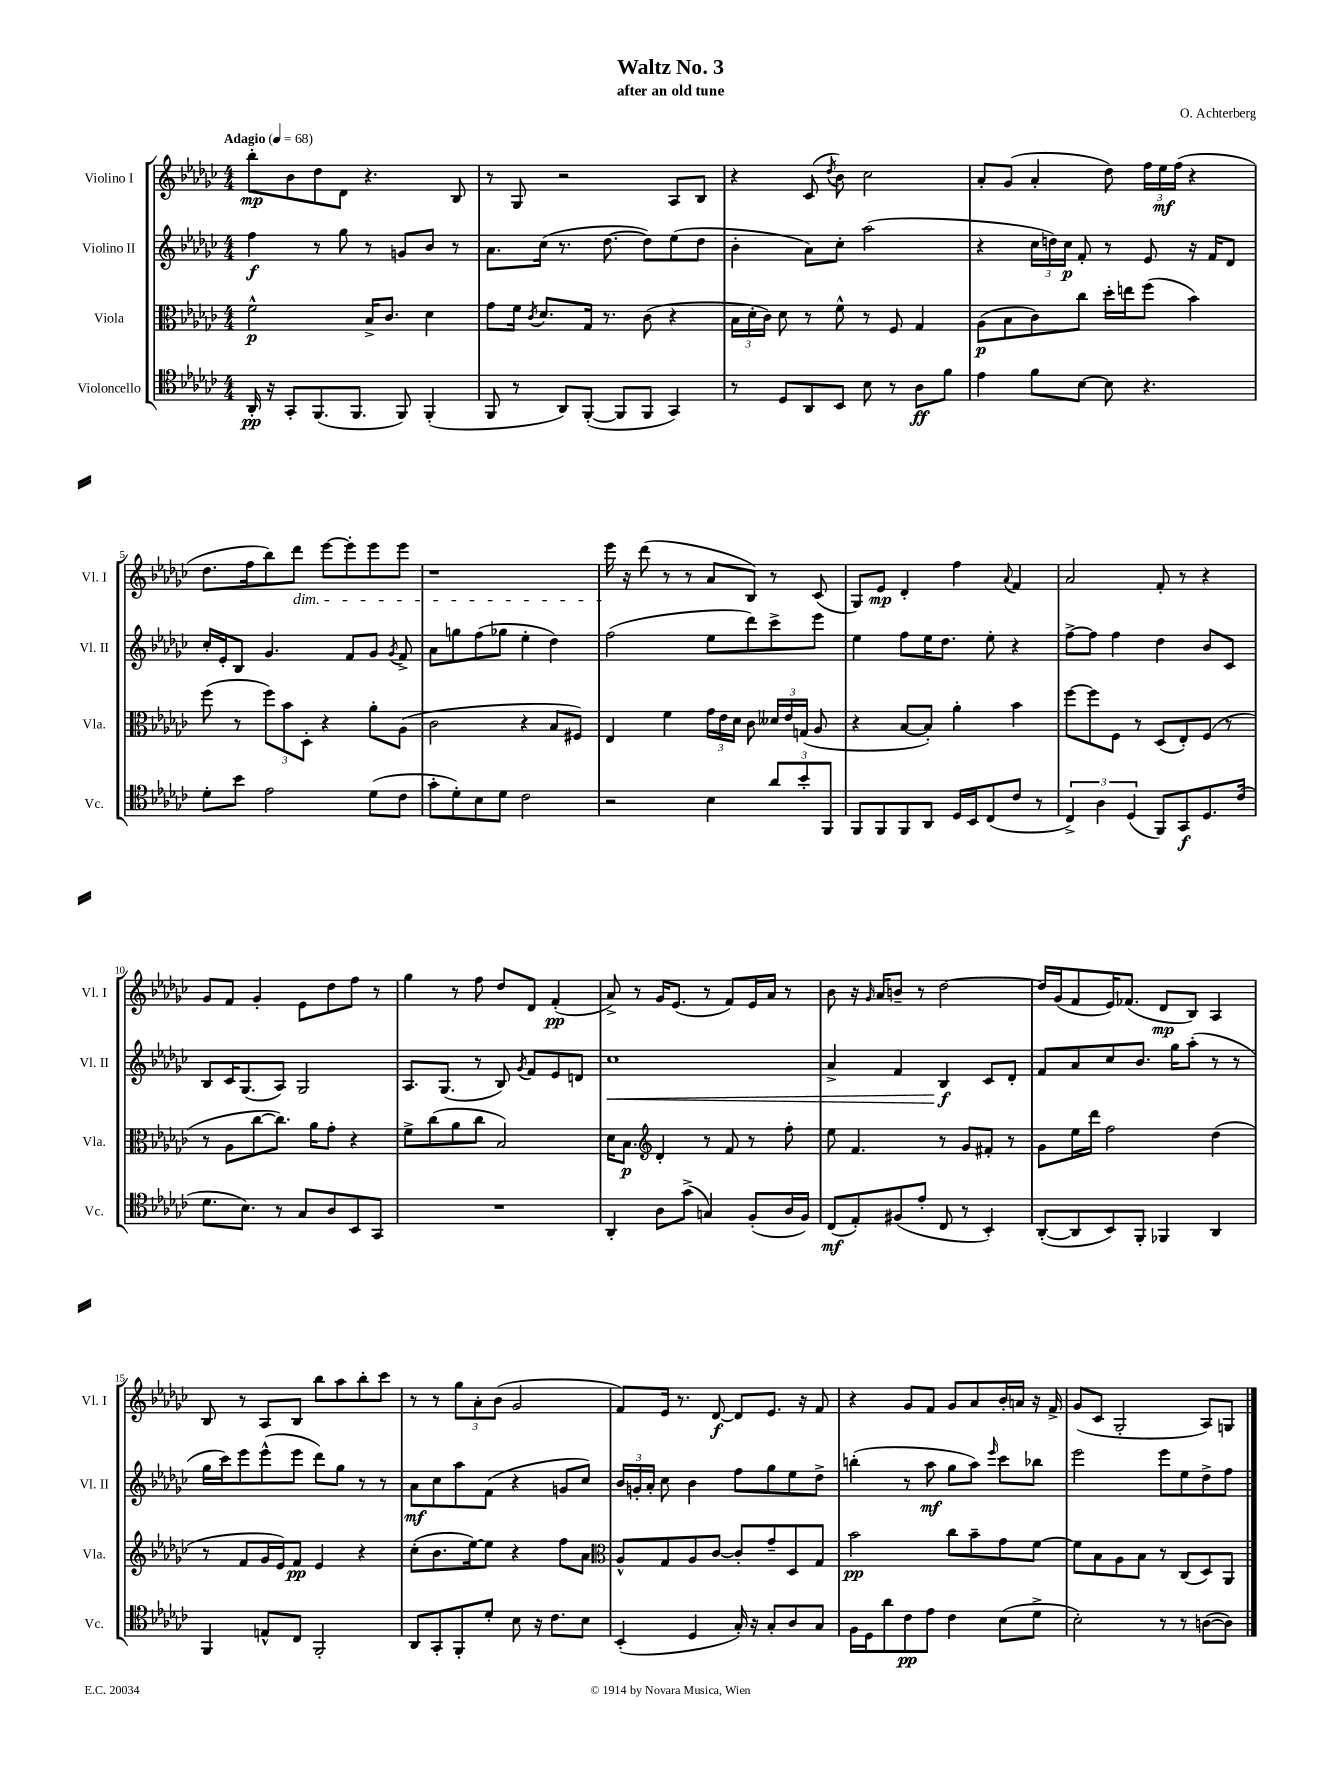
\header { title = "Waltz No. 3" composer = "O. Achterberg" subtitle = "after an old tune" }
<<
\new StaffGroup <<
\new Staff = "s0" \with { instrumentName = "Violino I" shortInstrumentName = "Vl. I" } {
    \clef treble \key ges \major \numericTimeSignature \time 4/4 \tempo "Adagio" 4 = 68
    \autoBeamOff bes''8[-.\mp bes'8 des''8 des'8] r4. bes8 |
    r8 ges8 r2 aes8[ bes8] |
    r4 ces'8( \acciaccatura { des''8 } bes'8) ces''2 |
    aes'8[-. ges'8]( aes'4-. des''8) \tuplet 3/2 { f''16[ ees''16\mf f''16]( } r4 |
    des''8.[ f''16 bes''8) des'''8]\dim ees'''8[~ ees'''8-. ees'''8 ees'''8] |
    r1 |
    ees'''16\! r16 des'''8( r8 r8 aes'8[ bes8]) r8 ces'8( |
    ges8[) ees'8]\mp des'4-. f''4 \appoggiatura { aes'8 } f'4 |
    aes'2 f'8-. r8 r4 |
    ges'8[ f'8] ges'4-. ees'8[ des''8 f''8] r8 |
    ges''4 r8 f''8 des''8[ des'8] f'4-.\pp( |
    aes'8->) r8 ges'16[ ees'8.]( r8 f'8[) ees'16 aes'16] r8 |
    bes'8 r16 \grace { ges'16 } aes'16[ b'8]-- r8 des''2~ |
    des''16[ ges'16( f'8 ees'16) fes'8.]( des'8[\mp bes8]) aes4 |
    bes8 r8 aes8[ bes8] bes''8[ aes''8 bes''8-. ces'''8] |
    r8 r8 \tuplet 3/2 { ges''8[ aes'8-. bes'8]( } ges'2 |
    f'8[) ees'16] r8. des'8~\f des'8[ ees'8.] r16 f'8 |
    r4 ges'8[ f'8] ges'8[ aes'8 bes'16-. a'16] r16 f'16-> |
    ges'8[( ces'8] ges2-. aes8[) g8] \bar "|." |
}
\new Staff = "s1" \with { instrumentName = "Violino II" shortInstrumentName = "Vl. II" } {
    \clef treble \key ges \major \numericTimeSignature \time 4/4
    \autoBeamOff f''4\f r8 ges''8 r8 g'8[ bes'8] r8 |
    aes'8.[ ces''16]( r8. des''8.~ des''8[) ees''8( des''8] |
    bes'4-. aes'8[) ces''8]-. aes''2( |
    r4 \tuplet 3/2 { ces''16[ d''16) ces''16]\p } f'8-. r8 ees'8 r16 f'16[ des'8] |
    ces''16[-. ees'16-. bes8] ges'4. f'8[ ges'8] \acciaccatura { ges'8 } f'8-> |
    aes'8[ g''8 f''8( ges''8] ees''4-. des''4) |
    f''2( ees''8[ des'''8) ces'''8-> ees'''8] |
    ees''4 f''8[ ees''16 des''8.] ees''8-. r4 |
    f''8[~-> f''8] f''4 des''4 bes'8[ ces'8] |
    bes8[ ces'16 ges8.( aes8]) ges2 |
    aes8.[ ges8.]( r8 bes8) \acciaccatura { ges'8 } f'8[ ees'8 d'8] |
    ces''1\< |
    aes'4-> f'4 bes4\f\! ces'8[ des'8]-. |
    f'8[ aes'8 ces''8 bes'8.] ges''16[ aes''8]-.( r8 r8 |
    ges''16[ ces'''16) ees'''8 ees'''8-^( ees'''8] des'''8[) ges''8] r8 r8 |
    aes'8[\mf ces''8 aes''8 f'8]( r4 g'8[ ces''8]) |
    \tuplet 3/2 { bes'16[ g'16-. aes'16]-. } ces''8 bes'4 f''8[ ges''8 ees''8 des''8]-> |
    b''4-.( r8 aes''8\mf ges''8[ aes''8]) \grace { ees'''16 } ces'''8[ bes''8] |
    ees'''2 ees'''8[ ees''8 des''8-> f''8] \bar "|." |
}
\new Staff = "s2" \with { instrumentName = "Viola" shortInstrumentName = "Vla." } {
    \clef alto \key ges \major \numericTimeSignature \time 4/4
    \autoBeamOff f'2-^\p bes16[-> ces'8.] des'4 |
    ges'8[ f'16] \acciaccatura { ces'8 } des'8.[ ges16] r8. ces'8( r4 |
    \tuplet 3/2 { bes16[ des'16-. ces'16]) } des'8 r8 f'8-^ r8 f8 ges4 |
    aes8[\p( bes8 ces'8) ces''8] des''16[-. e''16 f''8]( bes'4) |
    f''8( r8 \tuplet 3/2 { f''8[) bes'8 des8]-. } r4 aes'8[-. aes8]( |
    ces'2 r4 bes8[ fis8]) |
    ees4 f'4 \tuplet 3/2 { ges'16[ ees'16 des'16] } ces'8 \tuplet 3/2 { deses'16[ ees'16 g16]( } aes8 |
    r4 bes8[~ bes8]-.) aes'4-. bes'4 |
    f''8[~ f''8 f8] r8 des8[( ees8-.) f8]( r8 |
    r8 aes8[ ces''8~ ces''8.]) aes'16[ ges'8]-. r4 |
    f'8[-> ces''8( aes'8 ces''8] bes2) |
    des'16[ bes8.]\p \clef treble des'4-. r8 f'8 r8 f''8-. |
    ees''8 f'4. r8 ges'8[ fis'8]-. r8 |
    ges'8[ ees''16 des'''16] f''2 des''4( |
    r8 f'8[ ges'16 ees'16) f'8]\pp ees'4 r4 |
    ces''8[-.( bes'8. ees''16~) ees''8] r4 f''8[ aes'8] |
    \clef alto aes8[-^ ges8 aes8 ces'8]~ ces'8[-. ges'8-- des8 ges8] |
    bes'2\pp ces''8[ bes'8-- ges'8 f'8]~ |
    f'8[ bes8 aes8 bes8] r8 ces8[( des8) aes,8] \bar "|." |
}
\new Staff = "s3" \with { instrumentName = "Violoncello" shortInstrumentName = "Vc." } {
    \clef tenor \key ges \major \numericTimeSignature \time 4/4
    \autoBeamOff aes,16-.\pp r16 ges,8[-. f,8.( f,8.] f,8) f,4-.( |
    f,8 r8 aes,8[) f,8]~-.( f,8[ f,8] ges,4) |
    r8 des8[ aes,8 bes,8] bes8 r8 aes8[\ff f'8] |
    ees'4 f'8[ bes8]~ bes8 r4. |
    des'8[-. bes'8] ees'2 des'8[( ces'8] |
    ges'8[-. des'8-.) bes8 des'8] ces'2 |
    r2 bes4 \tuplet 3/2 { aes'8[ bes'8-. f,8] } |
    f,8[ f,8 f,8 aes,8] des16[ bes,16 ces8( ces'8] r8 |
    \tuplet 3/2 { ces4->) aes4 des4( } f,8[) ges,8\f des8. ces'16]( |
    des'8.[ bes8.]) r8 ges8[ aes8 bes,8 ges,8] |
    R1 |
    aes,4-. aes8[ ges'8]->( g4) f8[-.( aes16 f16]) |
    ces8[\mf( ees8-.) fis8( ees'8]-. ces8 r8 bes,4-.) |
    aes,8[~-.( aes,8 bes,8) f,8]-. fes,4 aes,4 |
    f,4 e8[-^ ces8] f,2-. |
    aes,8[ ges,8-. f,8-. des'8]-. bes8 r16 ces'8.[ bes8] |
    bes,4-.( des4 ges16-.) r16 ges8[-. aes8 ges8] |
    f16[ des16 aes'8 ces'8\pp ees'8] ces'4 bes8[( des'8]-> |
    bes2-.) r8 r8 a8[~( a8]) \bar "|." |
}
>>
>>
